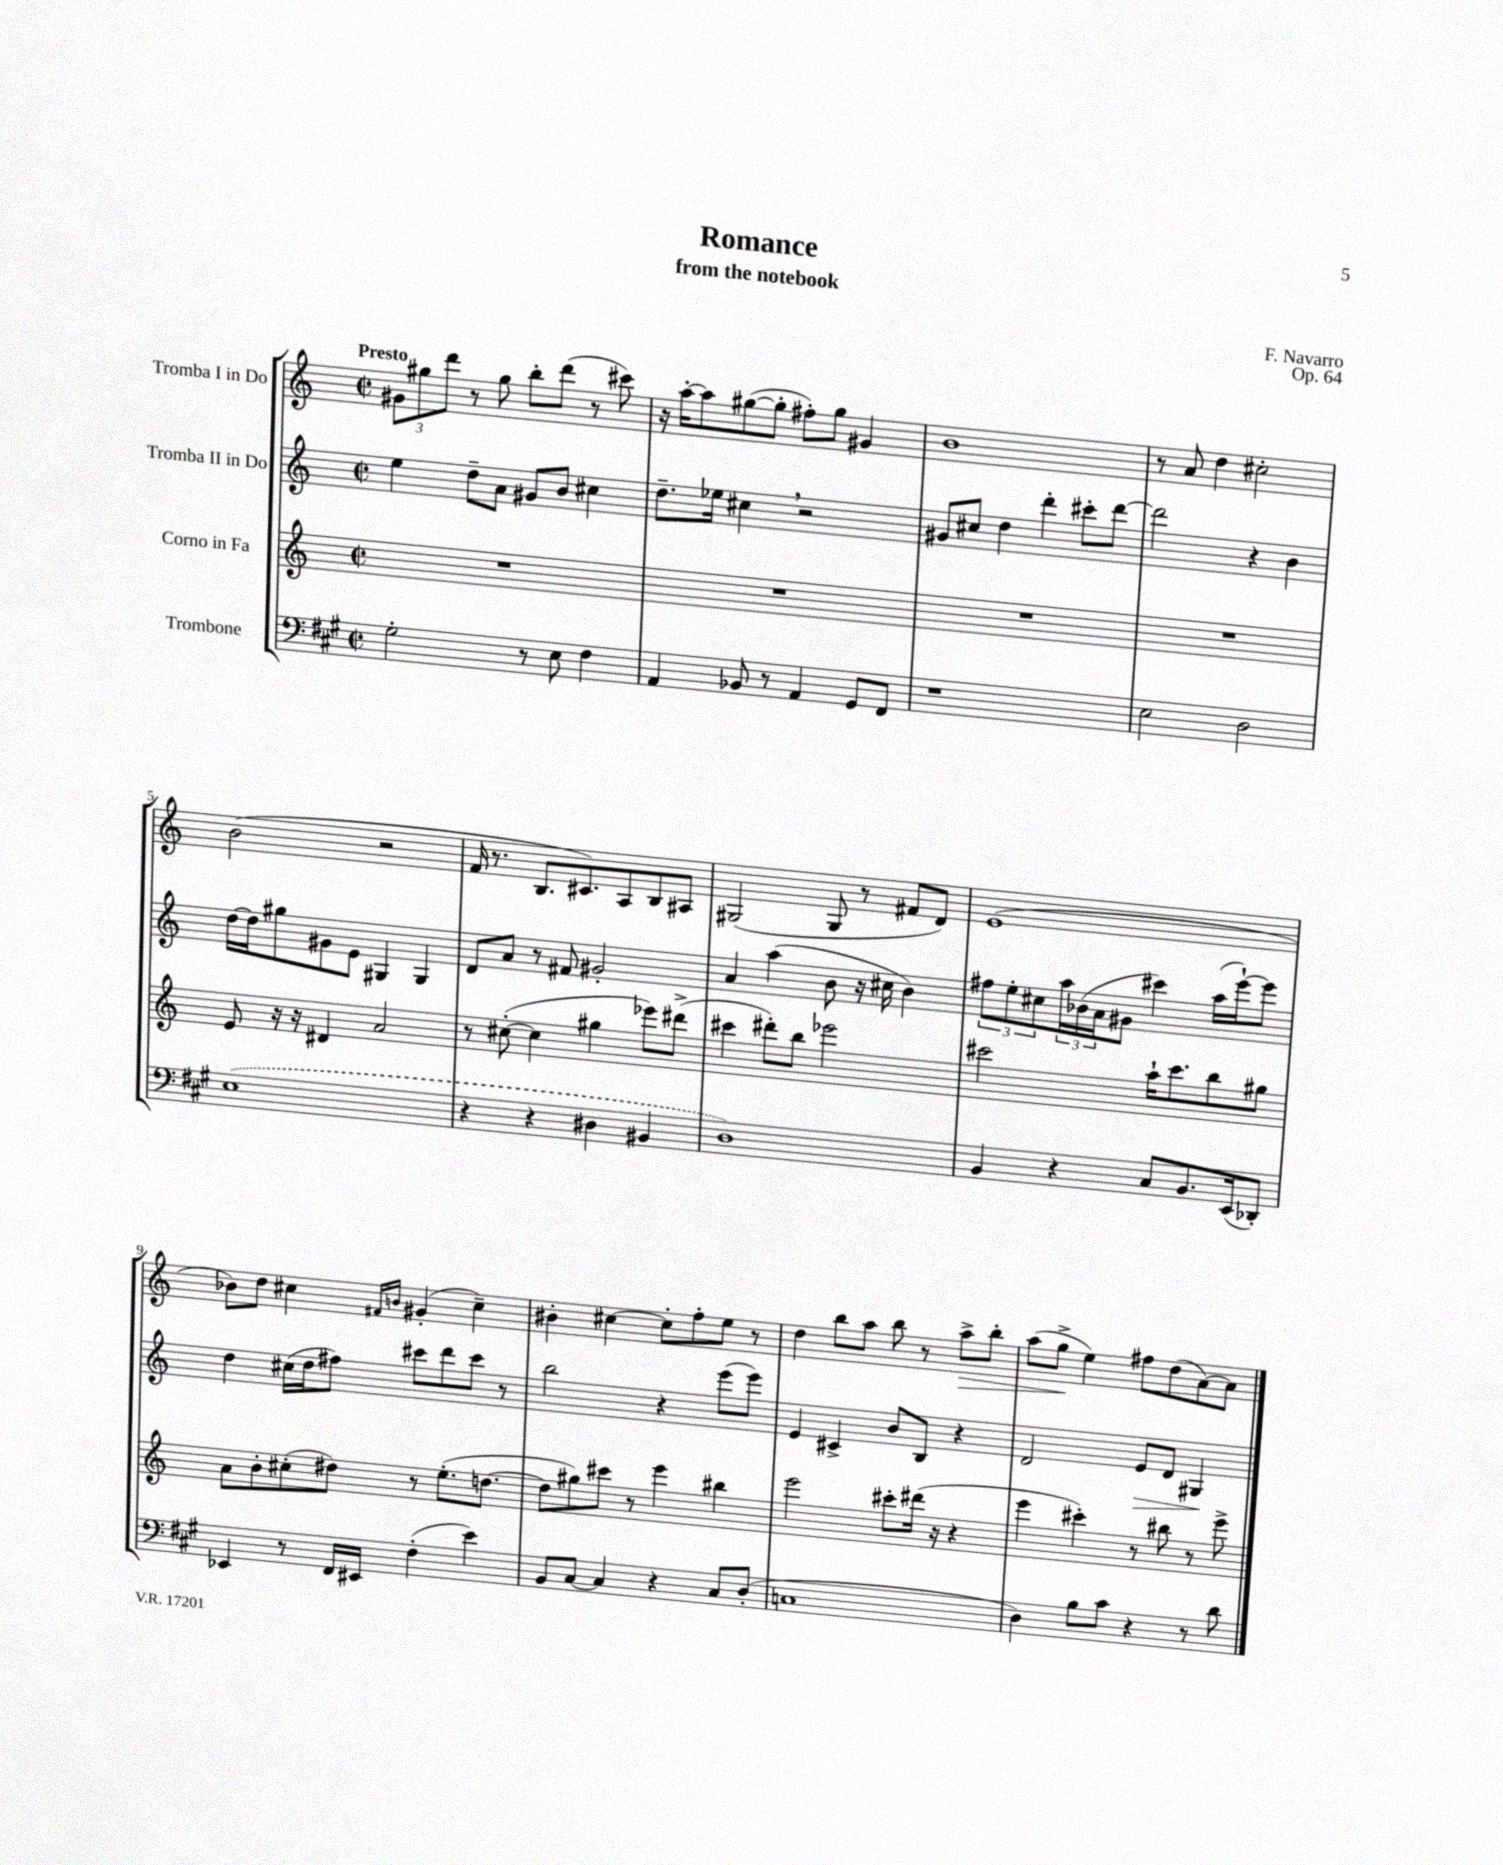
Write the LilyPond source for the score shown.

\header { title = "Romance" composer = "F. Navarro" subtitle = "from the notebook" opus = "Op. 64" }
<<
\new StaffGroup <<
\new Staff = "s0" \with { instrumentName = "Tromba I in Do" } {
    \clef treble \key c \major \defaultTimeSignature \time 2/2 \tempo "Presto"
    \tuplet 3/2 { gis'8 gis''8 d'''8 } r8 gis''8 b''8-. d'''8( r8 cis'''8) |
    r16 a''16~-. a''8 gis''8~( gis''8-. fis''8-.) gis''8 gis'4 |
    b'1 |
    r8 a'8 d''4 cis''2-. |
    b'2( r2 |
    f'16 r8. b8. cis'8.) a8 b8 ais8 |
    gis2( gis8 r8 fis'8 d'8) |
    e'1( |
    bes'8) d''8 cis''4 \grace { fis'16 b'16 } gis'4-.( cis''4--) |
    bis'4-. cis''4~ cis''8-. f''8-. e''8 r8 |
    d''4 b''8 a''8 b''8 r8 a''8->\> b''8-. |
    a''8( g''8->\! e''4) fis''8 d''8( a'8~) a'8 \bar "|." |
}
\new Staff = "s1" \with { instrumentName = "Tromba II in Do" } {
    \clef treble \key c \major \defaultTimeSignature \time 2/2
    e''4 d''8-- a'8 gis'8 b'8 cis''4 |
    d''8.-- ees''16 cis''4 \breathe r2 |
    gis'8 cis''8 d''4 d'''4-. cis'''8-. d'''8~ |
    d'''2 r4 b'4 |
    d''16~ d''16 gis''8 gis'8 e'8 gis4 gis4 |
    d'8 a'8 r8 fis'8 gis'2-. |
    a'4 a''4( b'8 r16 cis''16 b'4) |
    \tuplet 3/2 { fis''8 e''8-. cis''8 } \tuplet 3/2 { a''16 bes'16( a'16 } gis'8 cis'''4) a''16( e'''16~-!) e'''8 |
    d''4 cis''16( d''16 fis''8) cis'''8 d'''8 cis'''8 r8 |
    b''2 r4 e'''8( e'''8) |
    e'4 cis'4-> b'8 b8 r4 |
    d'2 e'8\> d'8 gis4\! \bar "|." |
}
\new Staff = "s2" \with { instrumentName = "Corno in Fa" } {
    \clef treble \key c \major \defaultTimeSignature \time 2/2
    R1 |
    R1 |
    R1 |
    R1 |
    e'8 r16 r16 dis'4 a'2 |
    r8 cis''8~-.( cis''4 gis''4 ees'''8) dis'''8->( |
    cis'''4 dis'''8-.) b''8 ees'''2 |
    cis'''2 a''16-! cis'''8. b''8 gis''8 |
    a'8 b'8-. cis''8-.( dis''8) r8 e''8.-.( d''8.~ |
    d''8 gis''8) cis'''8 r8 e'''4 bis''4 |
    e'''2 cis'''8-. dis'''16( r16 r4 |
    e'''4 cis'''4-.) r8 bis''8 r8 e'''8-> \bar "|." |
}
\new Staff = "s3" \with { instrumentName = "Trombone" } {
    \clef bass \key a \major \defaultTimeSignature \time 2/2
    gis2-. r8 e8 fis4 |
    a,4 bes,8 r8 a,4 gis,8 fis,8 |
    r1 |
    e2 d2 |
    \once \slurDashed e1( |
    r4 r4 dis4 bis,4 |
    d1) |
    b,4 r4 cis8 b,8. e,16( des,8-.) |
    ees,4 r8 fis,16 eis,16 fis4-.( e'4) |
    b,8 cis8~ cis4 r4 cis8 d8-.( |
    c1 |
    d4) b8 cis'8 r4 r8 d'8 \bar "|." |
}
>>
>>
